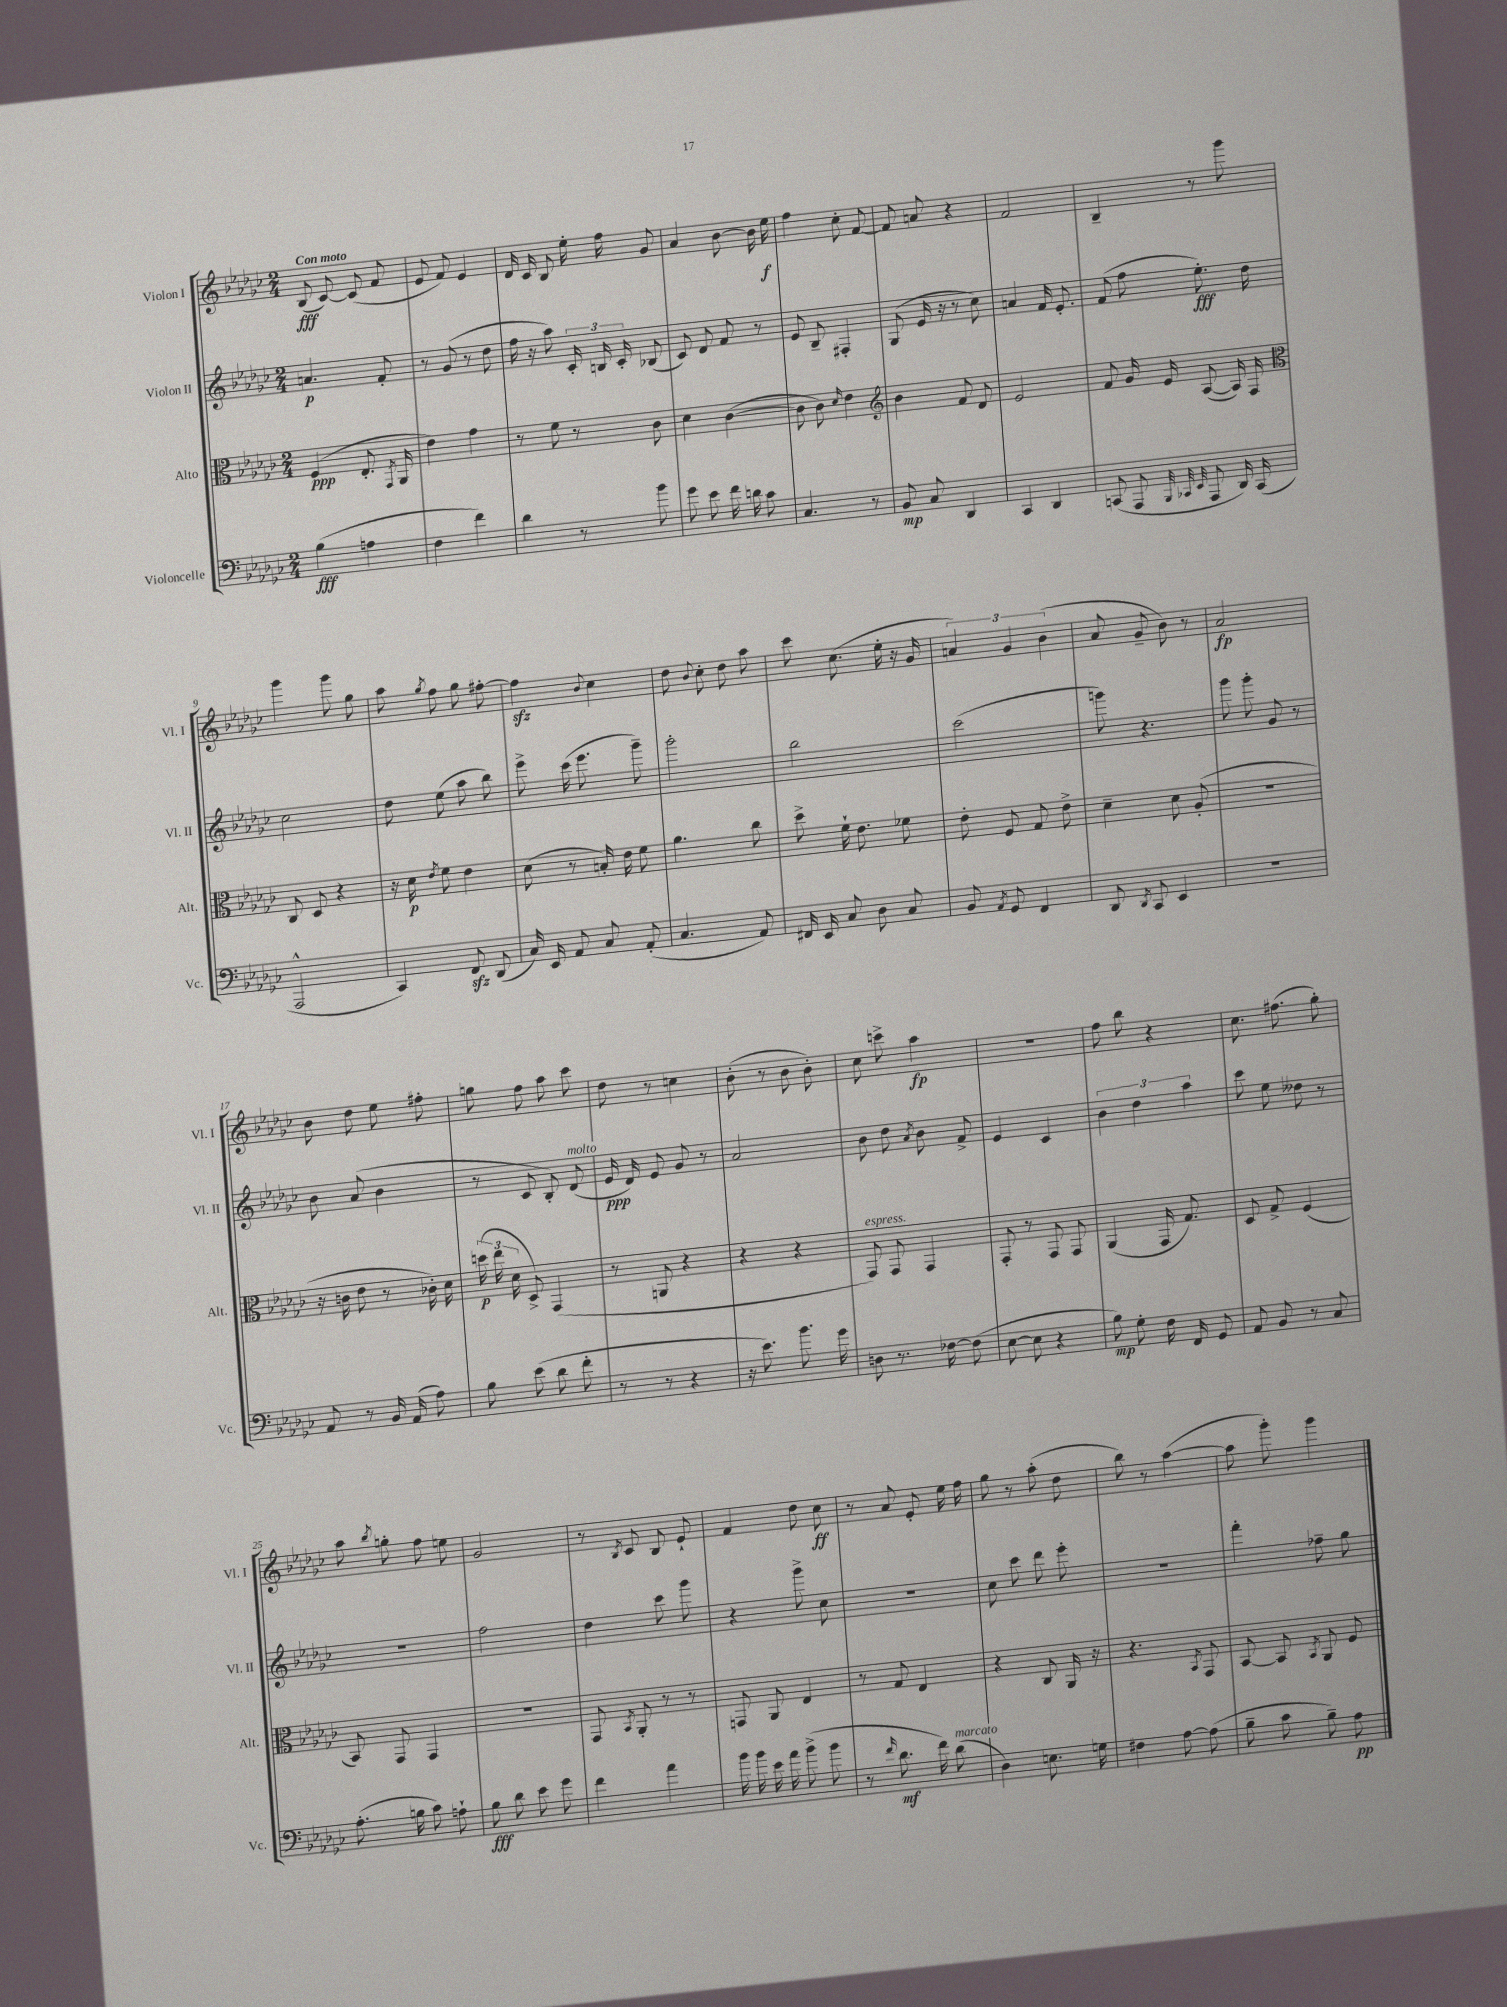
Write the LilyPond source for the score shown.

<<
\new StaffGroup <<
\new Staff = "s0" \with { instrumentName = "Violon I" shortInstrumentName = "Vl. I" } {
    \clef treble \key ges \major \numericTimeSignature \time 2/4 \tempo "Con moto"
    \autoBeamOff bes8\fff( ces'8~) ces'8( f'8 |
    ees'8 f'8) ees'4 |
    des'16 ces'16 bes8 ees''16-. f''16 ges'8 |
    aes'4 bes'8~ bes'16 ees''16\f |
    f''4 ces''8-. f'8~ |
    f'8 a'8 r4 |
    f'2 |
    bes4-- r8 ges'''8 |
    ges'''4 ges'''8 ges''8 |
    aes''8 \acciaccatura { ges''8 } f''8 ges''8 fis''8~-. |
    fis''4\sfz \appoggiatura { bes'8 } ces''4 |
    des''8 \appoggiatura { bes'8 } ces''8-. des''8 aes''8 |
    ces'''8 ces''8.( ees''16-. r16 ges'16 |
    \tuplet 3/2 { a'4) ges'4 bes'4( } |
    aes'8 ges'8-- bes'8) r8 |
    aes'2\fp |
    bes'8 des''8 ees''8 fis''8-. |
    g''8 f''8 aes''8 ces'''8 |
    des''8 r8 c''4 |
    bes'8-.( r8 bes'8 bes'8-.) |
    ces''8 c'''8-> aes''4\fp |
    R2 |
    f''8 bes''8 r4 |
    ces''8. fis''8.( ges''8-.) |
    aes''8 \acciaccatura { bes''8 } g''8-. f''8 e''8 |
    ges'2 |
    r8 \acciaccatura { bes8 } ces'8 bes8 ees'8-! |
    f'4 des''8 ces''8\ff |
    r8 aes'8 ees'8-. ees''16 f''16 |
    ges''8 r8 aes''8-.( des''8 |
    bes''8) r8 aes''4~( |
    aes''8 ges'''8-.) ges'''4 \bar "|." |
}
\new Staff = "s1" \with { instrumentName = "Violon II" shortInstrumentName = "Vl. II" } {
    \clef treble \key ges \major \numericTimeSignature \time 2/4
    \autoBeamOff a'4.\p f'8-. |
    r8 ges'8( r8 des''8 |
    f''16 r16 aes''8) \tuplet 3/2 { ces'16-. b16 ces'16-. } bes8( |
    ces'8) des'8 f'8 r8 |
    ees'8 bes8-- fis4-. |
    ges8( ees'16 r16 r8 ces''8) |
    a'4 f'16 ees'8.-. |
    f'8( f''8 ees''8.-.\fff) des''16 |
    ces''2 |
    des''8 ees''8( aes''8 bes''8) |
    ees'''8-> ces'''16( ees'''8. ges'''8--) |
    ges'''2-. |
    bes''2 |
    ces'''2( |
    g'''8) r4. |
    ges'''8 ges'''8-. ges'8 r8 |
    bes'8 aes'8( bes'4 |
    r8 ces'8 bes8-.) des'8^\markup { \italic "molto" }( |
    ees'16\ppp des'16) ees'8 ges'8 r8 |
    aes'2 |
    bes'8 des''8 \acciaccatura { aes'8 } bes'8 f'8-> |
    ees'4 ces'4 |
    \tuplet 3/2 { bes'4 des''4 aes''4 } |
    ces'''8 ees''8 deses''8 r8 |
    R2 |
    f''2 |
    des''4 ces'''8 ges'''8 |
    r4 ges'''8-> ces''8 |
    r2 |
    ces''8 ces'''8 des'''8 ees'''8-. |
    R2 |
    f'''4-. fes''8-- ges''8 \bar "|." |
}
\new Staff = "s2" \with { instrumentName = "Alto" shortInstrumentName = "Alt." } {
    \clef alto \key ges \major \numericTimeSignature \time 2/4
    \autoBeamOff f4\ppp( ees8.-. \acciaccatura { ges,8 } aes,16 |
    ees'4) ges'4 |
    r8 f'8 r8 ces'8 |
    des'4 ces'4~( |
    ces'8 ces'8) \grace { des'16 } ees'4 |
    \clef treble bes'4 f'8 des'8 |
    ees'2 |
    f'8 ges'16 ees'16 aes8~( aes16) f16 |
    \clef alto ces8 des8 r4 |
    r16 des'16\p \acciaccatura { ees'8 } f'8 ees'4 |
    des'8( r8 b16-.) ees'16 f'8 |
    aes'4. ces''8 |
    des''8-> f'16-! ees'8. fes'8 |
    ees'8-. f8 ges8 ees'8-> |
    des'4-- des'8 aes8-.( |
    r2 |
    r16 c'16 ees'8 r8 ces'16-.) des'16 |
    \tuplet 3/2 { d''16\p( ees''16 des'16 } des8->) ges,4( |
    r8 a,8 r4 |
    r4 r4 |
    ges,8^\markup { \italic "espress." }) ges,8 ges,4 |
    ges,8-. r8 ges,8 ges,8 |
    aes,4( ges,16 ges8.) |
    des8 ges8-> f4( |
    bes,8) ges,8 ges,4 |
    R2 |
    ges,8 \acciaccatura { bes,8 } aes,8-. r8 r8 |
    g,8 aes,8 ees4 |
    r8 ges8 ees4 |
    r4 ces8 aes,16 r16 |
    r4. \acciaccatura { bes,8 } ges,8 |
    bes,8~ bes,8 \acciaccatura { bes,8 } aes,8 f8 \bar "|." |
}
\new Staff = "s3" \with { instrumentName = "Violoncelle" shortInstrumentName = "Vc." } {
    \clef bass \key ges \major \numericTimeSignature \time 2/4
    \autoBeamOff bes4\fff( a4 |
    f4 f'4) |
    des'4 r8 bes'8 |
    ges'8 ees'8 f'16 d'16 ces'8 |
    ces4. r8 |
    bes,8\mp ces8 des,4 |
    ces,4 des,4 |
    c,8( aes,,8 \grace { bes,,32 ces,32 ees,32 } aes,,8 des,16) ces,16( |
    aes,,2-^ |
    ces,4) f,8\sfz des,8( |
    ces16) ees,16 aes,8 ces8 aes,8-.( |
    ces4. aes,8) |
    fis,16 ees,16 ces8 des8 ces8 |
    bes,8 \acciaccatura { aes,8 } ges,8 f,4 |
    des,8 \acciaccatura { des,8 } ces,8 ees,4 |
    R2 |
    aes,8 r8 bes,16 aes,16( aes8) |
    bes8 ees'8( des'8 f'8-. |
    r8 r8 r4 |
    r16 ees'8.) bes'8. ges'16 |
    d8 r8. fes16~ fes8( |
    ees8~ ees8 r4 |
    bes8\mp) ges8-. f16 f,16 ges,8 |
    aes,8 bes,8 r8 ces8 |
    aes8.-.( b16 ces'8) a8-! |
    bes8\fff des'8 ees'8 ges'8 |
    f'4 aes'4 |
    bes'16 bes'16 ees'16 aes'16 bes'8->( bes'8 |
    r8 \grace { f'16 } des'8.\mf f'16) des'8^\markup { \italic "marcato" }( |
    des4) e8. g16 |
    fis4 aes8~ aes8( |
    bes8-- ces'8 bes8--) aes8\pp \bar "|." |
}
>>
>>
